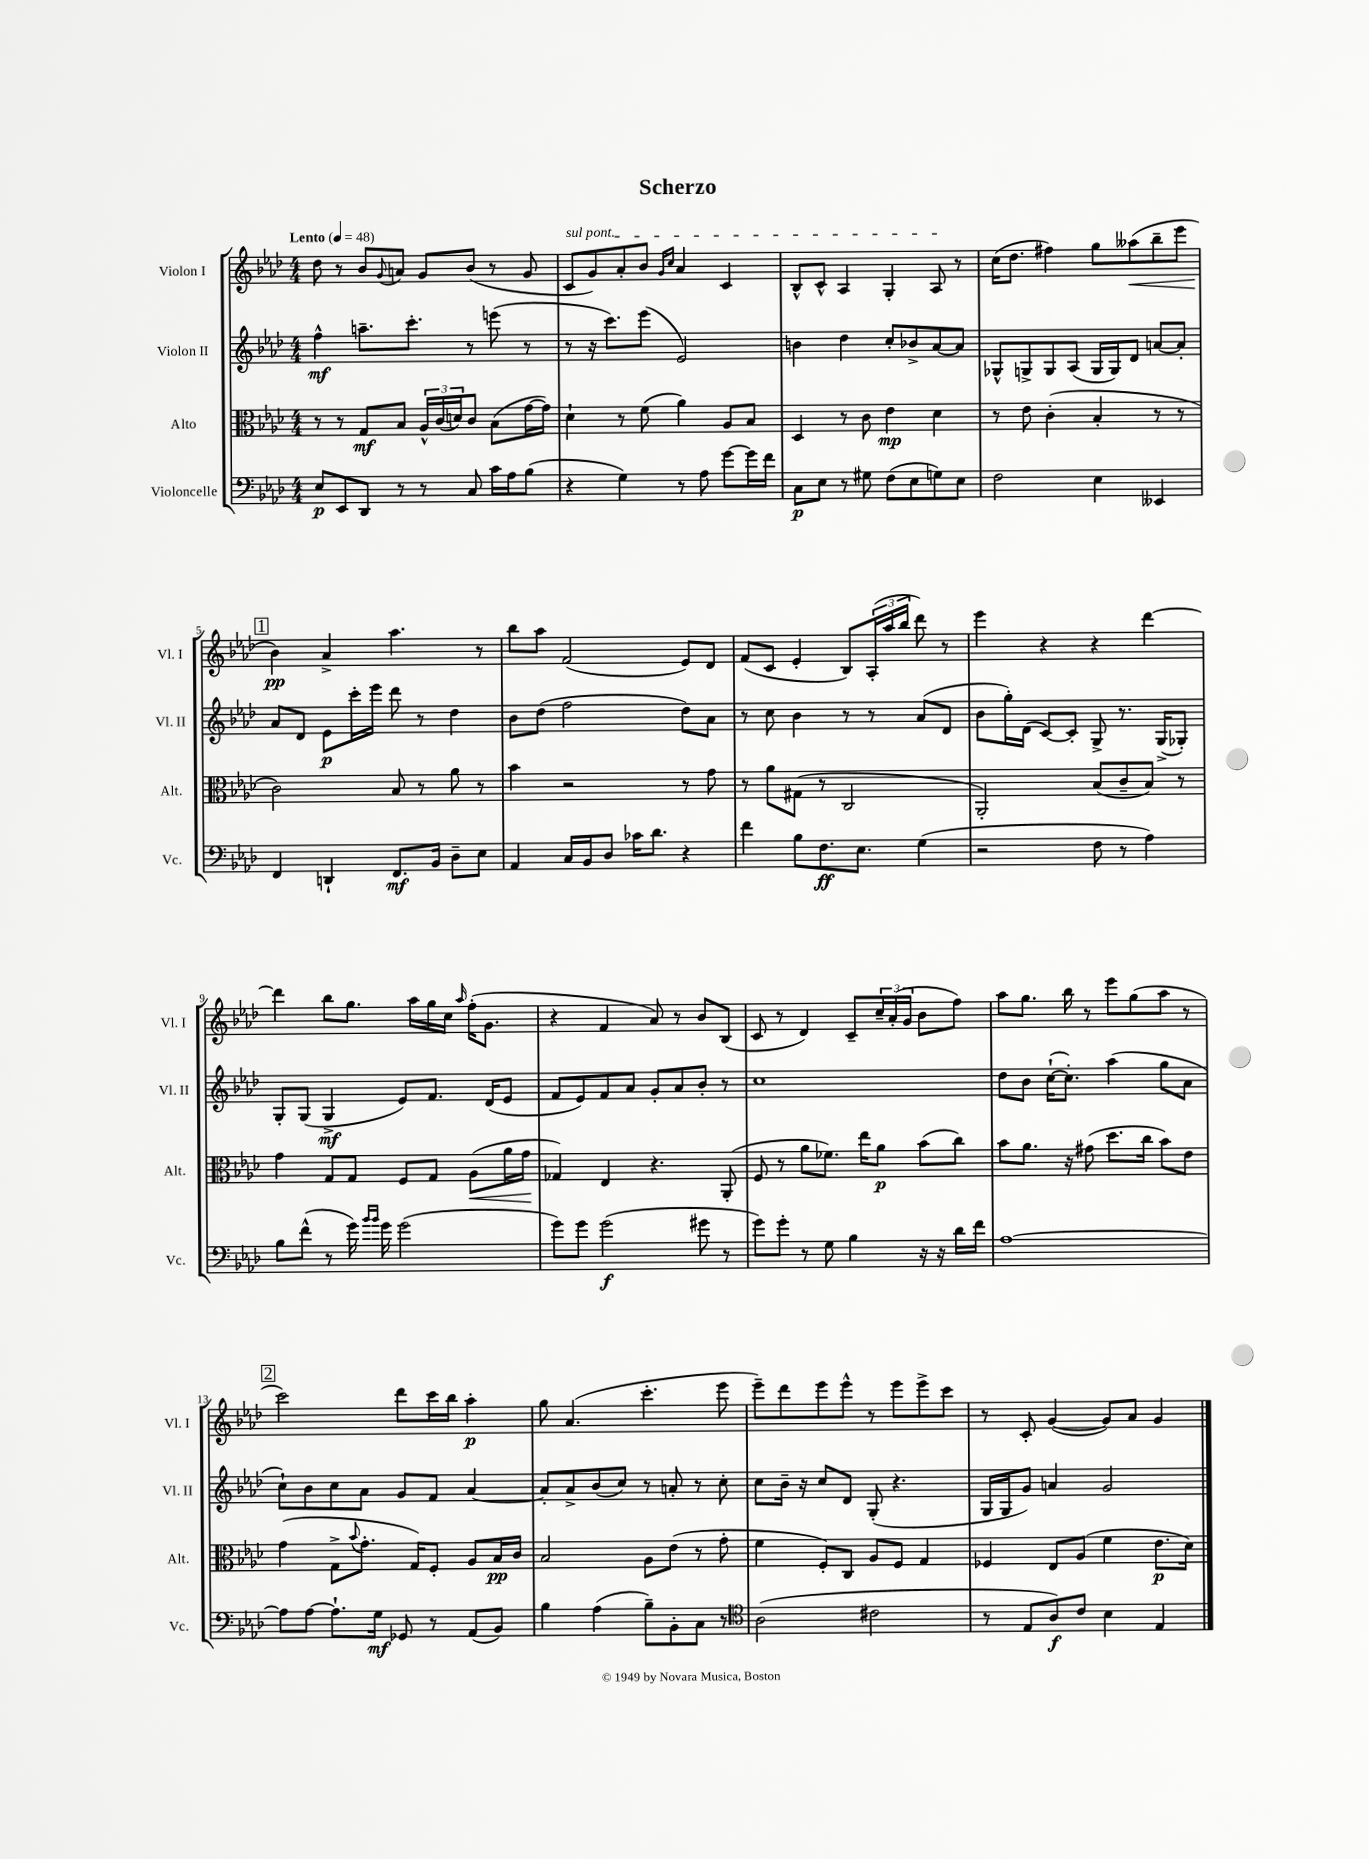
\header { title = "Scherzo" }
<<
\new StaffGroup <<
\new Staff = "s0" \with { instrumentName = "Violon I" shortInstrumentName = "Vl. I" } {
    \clef treble \key aes \major \numericTimeSignature \time 4/4 \tempo "Lento" 4 = 48
    des''8 r8 bes'8 \appoggiatura { g'8 } a'8 g'8 bes'8( r8 g'8 |
    \once \override TextSpanner.bound-details.left.text = \markup { \italic "sul pont." } c'8\startTextSpan g'8) aes'8-. bes'8 \grace { g'16 c''16 } aes'4 c'4 |
    bes8-^ c'8-^ aes4 g4-. aes8\stopTextSpan r8 |
    c''16( des''8. fis''4) g''8 aeses''8\<( bes''8-- ees'''8 |
    \mark \markup { \box "1" } bes'4\pp\!) aes'4-> aes''4. r8 |
    bes''8 aes''8 f'2( ees'8) des'8 |
    f'8( c'8 ees'4-. bes8) \tuplet 3/2 { aes16-.( aes''16 bes''16 } des'''8) r8 |
    ees'''4 r4 r4 des'''4~ |
    des'''4 bes''8 g''8. aes''16 g''16 c''16 \grace { aes''16 } f''16-.( g'8. |
    r4 f'4 aes'8) r8 bes'8 bes8( |
    c'8 r8 des'4) c'8-- \tuplet 3/2 { c''16-- aes'16-.( g'16 } bes'8 f''8) |
    aes''8 g''8. bes''16 r8 ees'''8 g''8( aes''8 r8 |
    \mark \markup { \box "2" } c'''2) des'''8 c'''16 bes''16 aes''4-.\p |
    g''8 aes'4.( c'''4.-. ees'''8 |
    ees'''8--) des'''8 ees'''8 ees'''8-^ r8 ees'''8 ees'''8-> c'''8 |
    r8 c'8-. g'4~( g'8) aes'8 g'4 \bar "|." |
}
\new Staff = "s1" \with { instrumentName = "Violon II" shortInstrumentName = "Vl. II" } {
    \clef treble \key aes \major \numericTimeSignature \time 4/4
    f''4-^\mf a''8.-- c'''8.-. r8 e'''8( r8 |
    r8 r16 c'''8.) ees'''8( ees'2) |
    b'4 des''4 c''8-. bes'8-> aes'8~ aes'8 |
    ges8-^ g8-> g8 aes8( g16 g16) des'8 a'8~ a'8-. |
    \mark \markup { \box "1" } aes'8 des'8 ees'8\p c'''16-. ees'''16 des'''8 r8 des''4 |
    bes'8 des''8( f''2 des''8) aes'8 |
    r8 c''8 bes'4 r8 r8 aes'8( des'8 |
    bes'8 g''16-.) des'16( c'8~) c'8-. g8-> r8. g16->( ges8-.) |
    g8-. g8( g4->\mf ees'8) f'8. des'16( ees'8 |
    f'8 ees'8) f'8 aes'8 g'8-. aes'8 bes'8-. r8 |
    c''1 |
    des''8 bes'8 c''16~-!( c''8.-.) aes''4( g''8 aes'8 |
    \mark \markup { \box "2" } c''8-!) bes'8 c''8 aes'8 g'8 f'8 aes'4~ |
    aes'8-. aes'8-> bes'8( c''8) r8 a'8-. r8 c''8-. |
    c''8 bes'16-- r16 c''8 des'8 g8-.( r4. |
    g16 g16 g'8) a'4 g'2 \bar "|." |
}
\new Staff = "s2" \with { instrumentName = "Alto" shortInstrumentName = "Alt." } {
    \clef alto \key aes \major \numericTimeSignature \time 4/4
    r8 r8 g8\mf bes8 \tuplet 3/2 { aes16-^ c'16( d'16) } c'8 bes8( g'16~ g'16) |
    des'4-! r8 f'8( aes'4) aes8 bes8 |
    des4 r8 c'8 ees'4\mp des'4 |
    r8 ees'8 c'4-.( bes4-. r8 r8 |
    \mark \markup { \box "1" } c'2) bes8 r8 aes'8 r8 |
    bes'4 r2 r8 g'8 |
    r8 aes'8 gis8( r8 c2 |
    aes,2-.) bes8( c'8-- bes8) r8 |
    g'4 g8 g8 f8 g8 aes8\<( aes'16 g'16\! |
    ges4) ees4 r4. aes,8-.( |
    f8 r8 aes'8 fes'8.) ees''16 aes'8\p bes'8( c''8) |
    bes'8 aes'8. r16 gis'8( des''8. c''16 bes'8) ees'8 |
    \mark \markup { \box "2" } g'4( g8-> \appoggiatura { bes'8 } g'8.-. g16) f8-. aes8 bes16\pp c'16 |
    bes2 aes8 ees'8( r8 g'8-. |
    f'4 f8-.) c8 aes8 f8 g4 |
    fes4 ees8 aes8( f'4 ees'8.\p des'16) \bar "|." |
}
\new Staff = "s3" \with { instrumentName = "Violoncelle" shortInstrumentName = "Vc." } {
    \clef bass \key aes \major \numericTimeSignature \time 4/4
    ees8\p ees,8 des,8 r8 r8 c8 c'16 aes16 bes8( |
    r4 g4) r8 aes8 g'8~ g'16 f'16 |
    c8\p ees8 r8 gis8 f8( ees8 g8) ees8 |
    f2 ees4 eeses,4 |
    \mark \markup { \box "1" } f,4 d,4-! f,8.\mf bes,16 des8-- ees8 |
    aes,4 c16 bes,16 des8 ces'16 des'8. r4 |
    f'4 bes8 f8.\ff ees8. g4( |
    r2 f8 r8 aes4) |
    bes8 f'8-^( r8 g'16) \grace { bes'16 bes'16 } g'16 g'2( |
    g'8) g'8 g'2\f( gis'8 r8 |
    g'8) g'8-. r8 g8 bes4 r16 r16 des'16 f'16 |
    aes1~ |
    \mark \markup { \box "2" } aes8 aes8~ aes8.-! g16\mf ges,8 r8 aes,8( bes,8) |
    bes4 aes4( bes8--) bes,8-. c8 r8 |
    \clef tenor aes2( cis'2 |
    r8 ees8 aes8\f) c'8 bes4 ees4 \bar "|." |
}
>>
>>
